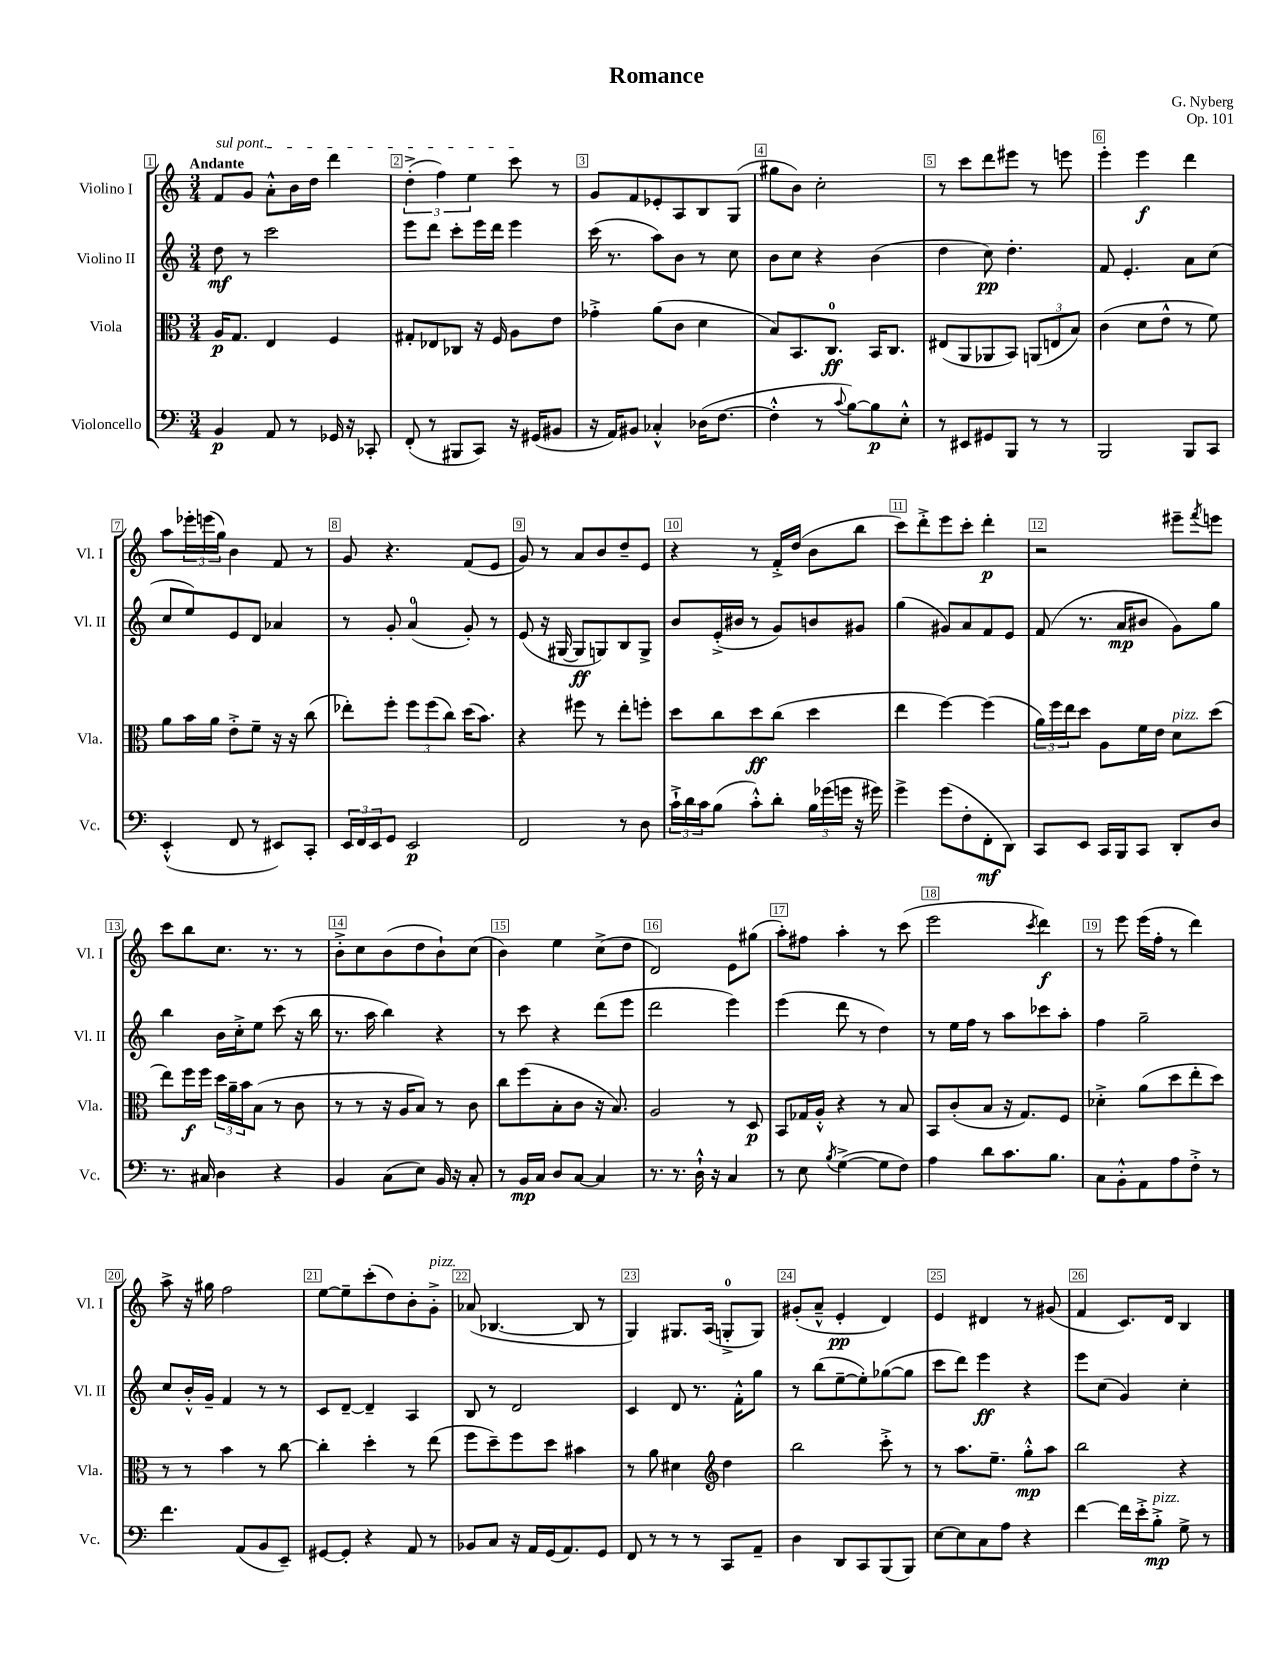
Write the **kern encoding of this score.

**kern	**dynam	**kern	**dynam	**kern	**dynam	**kern	**dynam
*part4	*part4	*part3	*part3	*part2	*part2	*part1	*part1
*staff4	*staff4	*staff3	*staff3	*staff2	*staff2	*staff1	*staff1
*I"Violoncello	*	*I"Viola	*	*I"Violino II	*	*I"Violino I	*
*I'Vc.	*	*I'Vla.	*	*I'Vl. II	*	*I'Vl. I	*
*clefF4	*	*clefC3	*	*clefG2	*	*clefG2	*
*k[]	*	*k[]	*	*k[]	*	*k[]	*
*M3/4	*	*M3/4	*	*M3/4	*	*M3/4	*
=1	=1	=1	=1	=1	=1	=1	=1
!	!	!	!	!	!	!LO:TX:a:B:t=Andante	!
!	!	!	!	!	!	!LO:TX:a:i:t=sul pont.	!
4BB/	p	16A/KL	p	8dd\	mf	8f/L	.
.	.	8.G/J	.	.	.	.	.
.	.	.	.	8r	.	8g/J	.
8AA/	.	4E/	.	2ccc\	.	8a'^^\L	.
8r	.	.	.	.	.	16b\L	.
.	.	.	.	.	.	16dd\JJ	.
16GG-X/	.	4F/	.	.	.	4ddd\	.
16r	.	.	.	.	.	.	.
8CC-X'/	.	.	.	.	.	.	.
=2	=2	=2	=2	=2	=2	=2	=2
(8FF'/	.	8G#X'/L	.	8eee\L	.	(6dd'^\	.
8r	.	8E-X/	.	8ddd\J	.	.	.
.	.	.	.	.	.	6ff\)	.
8BBB#X/L	.	8C-X/J	.	8ccc'\L	.	.	.
.	.	.	.	.	.	6ee\	.
8CC/J)	.	16r	.	16eee\L	.	.	.
.	.	16F/	.	16ddd\JJ	.	.	.
16r	.	8A\L	.	4eee\	.	8ccc\	.
(16GG#X/KL	.	.	.	.	.	.	.
8BB#X/J	.	8e\J	.	.	.	8r	.
=3	=3	=3	=3	=3	=3	=3	=3
16r	.	4g-X'^\	.	(16ccc\	.	8g/L	.
16AA/KL)	.	.	.	8.r	.	.	.
8BB#X/J	.	.	.	.	.	8f/	.
4C-X'^^/	.	(8a\L	.	8aa\L)	.	8e-X'/	.
.	.	8c\J	.	8b\J	.	8A/	.
(16D-X\KL	.	4d\	.	8r	.	8B/	.
[8.F\J	.	.	.	.	.	.	.
.	.	.	.	8cc\	.	(8G/J	.
=4	=4	=4	=4	=4	=4	=4	=4
4F'^^\]	.	8B/L)	.	8b\L	.	8gg#X\L	.
.	.	8.BB/	.	8cc\J	.	8b\J)	.
8r	.	.	.	4r	.	2cc'\	.
.	.	8.C/J	ff	.	.	.	.
8qqc/	.	.	.	.	.	.	.
[8B\L)	.	.	.	.	.	.	.
8B\]	p	16BB/KL	.	(4b\	.	.	.
.	.	8.C/J	.	.	.	.	.
8E'^^\J	.	.	.	.	.	.	.
=5	=5	=5	=5	=5	=5	=5	=5
8r	.	(8E#X/L	.	4dd\	.	8r	.
8EE#X/L	.	8AA/	.	.	.	8ccc\L	.
8GG#X/	.	8AA-X/	.	8cc\)	pp	8ddd\	.
8BBB/J	.	8BB/J)	.	4.dd'\	.	8eee#X\J	.
8r	.	(12AAn/L	.	.	.	8r	.
.	.	12En/	.	.	.	.	.
8r	.	.	.	.	.	8eeen\	.
.	.	12B/J)	.	.	.	.	.
=6	=6	=6	=6	=6	=6	=6	=6
2BBB/	.	(4c\	.	8f/	.	4eee'\	.
.	.	.	.	4.e'/	.	.	.
.	.	8d\L	.	.	.	4eee\	f
.	.	8e^^\J	.	.	.	.	.
8BBB/L	.	8r	.	8a\L	.	4ddd\	.
8CC/J	.	8f\)	.	(8cc\J	.	.	.
!!LO:LB:g=z
=7	=7	=7	=7	=7	=7	=7	=7
(4EE'^^/	.	8a\L	.	8cc/L	.	8aa\L	.
.	.	16b\L	.	8ee/)	.	24eee-X'\L	.
.	.	.	.	.	.	(24eeen\	.
.	.	16a\JJ	.	.	.	.	.
.	.	.	.	.	.	24gg\JJ)	.
8FF/	.	8e'^\L	.	8e/	.	4b\	.
8r	.	8f~\J	.	8d/J	.	.	.
8EE#X/L)	.	16r	.	4a-X/	.	8f/	.
.	.	16r	.	.	.	.	.
8CC'/J	.	(8cc\	.	.	.	8r	.
=8	=8	=8	=8	=8	=8	=8	=8
24EE/LL	.	8ee-X'\L)	.	8r	.	8g/	.
24FF/	.	.	.	.	.	.	.
24EE/J	.	.	.	.	.	.	.
8GG/J	.	8ff'\J	.	8g'/	.	4.r	.
2EE/	p	12ff\L	.	(4a/	.	.	.
.	.	(12ff\	.	.	.	.	.
.	.	12cc\J)	.	.	.	.	.
.	.	(16dd\KL	.	8g'/)	.	(8f/L	.
.	.	8.b\J)	.	.	.	.	.
.	.	.	.	8r	.	8e/J	.
=9	=9	=9	=9	=9	=9	=9	=9
2FF/	.	4r	.	(8e/	.	8g/)	.
.	.	.	.	16r	.	8r	.
.	.	.	.	[16G#X/	.	.	.
.	.	8ff#X\	.	8G#/L]	ff	8a/L	.
.	.	8r	.	8Gn/)	.	8b/	.
8r	.	8ee'\L	.	8B/	.	8dd~/	.
8D\	.	8ffn'\J	.	8G^/J	.	8e/J	.
=10	=10	=10	=10	=10	=10	=10	=10
24c`^\LL	.	8dd\L	.	8b/L	.	4r	.
24d\	.	.	.	.	.	.	.
24c\J	.	.	.	.	.	.	.
(8B\J	.	8cc\	.	(16e'^/L	.	.	.
.	.	.	.	16b#X/JJ	.	.	.
8c'^^\L)	.	8dd\	ff	8r	.	8r	.
8d'\J	.	(8cc\J	.	8g/L)	.	16f'^/LL	.
.	.	.	.	.	.	(16dd/JJ	.
24B\LL	.	4dd\	.	8bn/	.	8b\L	.
(24g-X\	.	.	.	.	.	.	.
24gn\JJ	.	.	.	.	.	.	.
16r	.	.	.	8g#X/J	.	8bb\J	.
16g#X\)	.	.	.	.	.	.	.
=11	=11	=11	=11	=11	=11	=11	=11
4g^\	.	4ee\	.	(4gg\	.	8ccc\L)	.
.	.	.	.	.	.	8ddd'^\	.
(8g\L	.	[4ff\)	.	8g#X/L)	.	8eee\	.
8F'\	.	.	.	8a/	.	8ccc'\J	.
8FF'\	mf	(4ff\]	.	8f/	.	4ddd'\	p
8DD\J)	.	.	.	8e/J	.	.	.
=12	=12	=12	=12	=12	=12	=12	=12
8CC/L	.	24a\LL)	.	(8f/	.	2r	.
.	.	24ff\	.	.	.	.	.
.	.	24ee\J	.	.	.	.	.
8EE/J	.	8dd\J	.	8.r	.	.	.
16CC/LL	.	8A\L	.	.	.	.	.
16BBB/J	.	.	.	16a/KL	mp	.	.
8CC/J	.	16f\L	.	8b#X/J	.	.	.
.	.	16e\JJ	.	.	.	.	.
!	!	!LO:TX:a:i:t=pizz.	!	!	!	!	!
8DD'/L	.	8d\L	.	8g\L)	.	8eee#X~\L	.
.	.	.	.	.	.	8qfff/	.
8D/J	.	(8dd\J	.	8gg\J	.	8eeen\J	.
!!LO:LB:g=z
=13	=13	=13	=13	=13	=13	=13	=13
8.r	.	8ee\L)	.	4bb\	.	8ccc\L	.
.	.	16ff\L	f	.	.	8bb\	.
16C#X/	.	16ff\JJ	.	.	.	.	.
4D\	.	24dd\LL	.	16b\LL	.	8.cc\J	.
.	.	24a~\	.	.	.	.	.
.	.	.	.	16cc'^\J	.	.	.
.	.	24b\J	.	.	.	.	.
.	.	(8B\J	.	8ee\J	.	.	.
.	.	.	.	.	.	8.r	.
4r	.	8r	.	(8ccc\	.	.	.
.	.	8c\	.	16r	.	8r	.
.	.	.	.	16bb\	.	.	.
=14	=14	=14	=14	=14	=14	=14	=14
4BB/	.	8r	.	8.r	.	8b'^\L	.
.	.	8r	.	.	.	8cc\	.
.	.	.	.	16aa\	.	.	.
(8C\L	.	16r	.	4bb\)	.	(8b\	.
.	.	16A/KL	.	.	.	.	.
8E\J)	.	8B/J)	.	.	.	8dd\	.
16BB/	.	8r	.	4r	.	8b`\)	.
16r	.	.	.	.	.	.	.
8C'/	.	8c\	.	.	.	(8cc\J	.
=15	=15	=15	=15	=15	=15	=15	=15
8r	.	8cc\L	.	8r	.	4b\)	.
16BB/LL	mp	(8ff\	.	8ccc\	.	.	.
16C/JJ	.	.	.	.	.	.	.
8D/L	.	8B'\	.	4r	.	4ee\	.
[8C/J	.	8c\J	.	.	.	.	.
4C/]	.	16r	.	(8ddd\L	.	(8cc^\L	.
.	.	8.B/)	.	.	.	.	.
.	.	.	.	8eee\J	.	8dd\J	.
=16	=16	=16	=16	=16	=16	=16	=16
8.r	.	2A/	.	2ddd\	.	2d/)	.
8.r	.	.	.	.	.	.	.
16D`^^\	.	.	.	.	.	.	.
16r	.	.	.	.	.	.	.
4C/	.	8r	.	4eee\)	.	8e\L	.
.	.	8D/	p	.	.	(8gg#X\J	.
=17	=17	=17	=17	=17	=17	=17	=17
8r	.	8BB/L	.	(4eee\	.	8aa'\L)	.
8E\	.	16G-X/L	.	.	.	8ff#X\J	.
.	.	16A'^^/JJ	.	.	.	.	.
8qB/	.	.	.	.	.	.	.
([4G^\	.	4r	.	8ddd\	.	4aa'\	.
.	.	.	.	8r	.	.	.
8G\L]	.	8r	.	4dd\)	.	8r	.
8F\J)	.	8B/	.	.	.	(8ccc\	.
=18	=18	=18	=18	=18	=18	=18	=18
4A\	.	8BB/L	.	8r	.	2eee\	.
.	.	(8c'/	.	16ee\LL	.	.	.
.	.	.	.	16ff\JJ	.	.	.
8d\L	.	8B/J	.	8r	.	.	.
8.c\	.	16r	.	8aa\L	.	.	.
.	.	8.G/L)	.	.	.	.	.
.	.	.	.	.	.	8qccc/	.
.	.	.	.	8ccc-X\	.	4ddd\)	f
8.B\J	.	.	.	.	.	.	.
.	.	8F/J	.	8aa'\J	.	.	.
=19	=19	=19	=19	=19	=19	=19	=19
8C\L	.	4d-X'^\	.	4ff\	.	8r	.
8BB'^^\	.	.	.	.	.	8eee\	.
8AA\	.	(8a\L	.	2gg~\	.	(16eee\LL	.
.	.	.	.	.	.	16ff'\JJ	.
8A\	.	8dd\	.	.	.	8r	.
8F'^\J	.	8ee'\	.	.	.	4ddd\)	.
8r	.	8dd\J)	.	.	.	.	.
!!LO:LB:g=z
=20	=20	=20	=20	=20	=20	=20	=20
4.f\	.	8r	.	8cc/L	.	8aa^\	.
.	.	8r	.	16b'^^/L	.	16r	.
.	.	.	.	16g~/JJ	.	16gg#X\	.
.	.	4b\	.	4f/	.	2ff\	.
(8AA/L	.	.	.	.	.	.	.
8BB/	.	8r	.	8r	.	.	.
8EE~/J)	.	[8cc\	.	8r	.	.	.
=21	=21	=21	=21	=21	=21	=21	=21
[8GG#X/L	.	4cc'\]	.	8c/L	.	[8ee\L	.
8GG#'/J]	.	.	.	[8d~/J	.	8ee~\]	.
4r	.	4dd'\	.	4d~/]	.	(8ccc'\	.
.	.	.	.	.	.	8dd\)	.
8AA/	.	8r	.	4A/	.	8b'\	.
!	!	!	!	!	!	!LO:TX:a:i:t=pizz.	!
8r	.	(8ee\	.	.	.	8g'^\J	.
=22	=22	=22	=22	=22	=22	=22	=22
8BB-X/L	.	8ff\L	.	8B/	.	(8a-X/	.
8C/J	.	8dd~\)	.	8r	.	[4.B-X/	.
16r	.	8ff\	.	2d/	.	.	.
16AA/LL	.	.	.	.	.	.	.
(16GG/J	.	8dd\J	.	.	.	.	.
8.AA/)	.	.	.	.	.	.	.
.	.	4b#X\	.	.	.	8B-/]	.
8GG/J	.	.	.	.	.	8r	.
=23	=23	=23	=23	=23	=23	=23	=23
8FF/	.	8r	.	4c/	.	4G/)	.
8r	.	8a\	.	.	.	.	.
8r	.	4d#X\	.	8d/	.	8.G#X/L	.
8r	.	.	.	8.r	.	.	.
.	.	.	.	.	.	(16A/Jk	.
*	*	*clefG2	*	*	*	*	*
8CC/L	.	4dd\	.	.	.	8Gn'^/L	.
.	.	.	.	16f'^^\KL	.	.	.
8AA~/J	.	.	.	8gg\J	.	8G/J)	.
=24	=24	=24	=24	=24	=24	=24	=24
4D\	.	2bb\	.	8r	.	(8g#X'/L	.
.	.	.	.	(8bb\L	.	8a~^^/J	.
8DD/L	.	.	.	[8ee~\	.	4e'/	pp
8CC/	.	.	.	8ee'\])	.	.	.
(8BBB/	.	8ccc'^\	.	([8gg-X\	.	4d/)	.
8BBB/J)	.	8r	.	8gg-\J]	.	.	.
=25	=25	=25	=25	=25	=25	=25	=25
[8E\L	.	8r	.	8ccc\L	.	4e/	.
8E\]	.	8.aa\L	.	8ddd\J)	.	.	.
8C\	.	.	.	4eee\	ff	4d#X/	.
.	.	8.ee~\J	.	.	.	.	.
8A\J	.	.	.	.	.	.	.
4r	.	8gg'^^\L	mp	4r	.	8r	.
.	.	8aa\J	.	.	.	(8g#X/	.
=26	=26	=26	=26	=26	=26	=26	=26
[4f\	.	2bb\	.	8eee\L	.	4f/	.
.	.	.	.	(8cc\J	.	.	.
16f\LL]	.	.	.	4g/)	.	8.c/L)	.
16e'^\J	.	.	.	.	.	.	.
!LO:TX:a:i:t=pizz.	!	!	!	!	!	!	!
8B'^\J	mp	.	.	.	.	.	.
.	.	.	.	.	.	16d/Jk	.
8G^\	.	4r	.	4cc'\	.	4B/	.
8r	.	.	.	.	.	.	.
==	==	==	==	==	==	==	==
*-	*-	*-	*-	*-	*-	*-	*-
